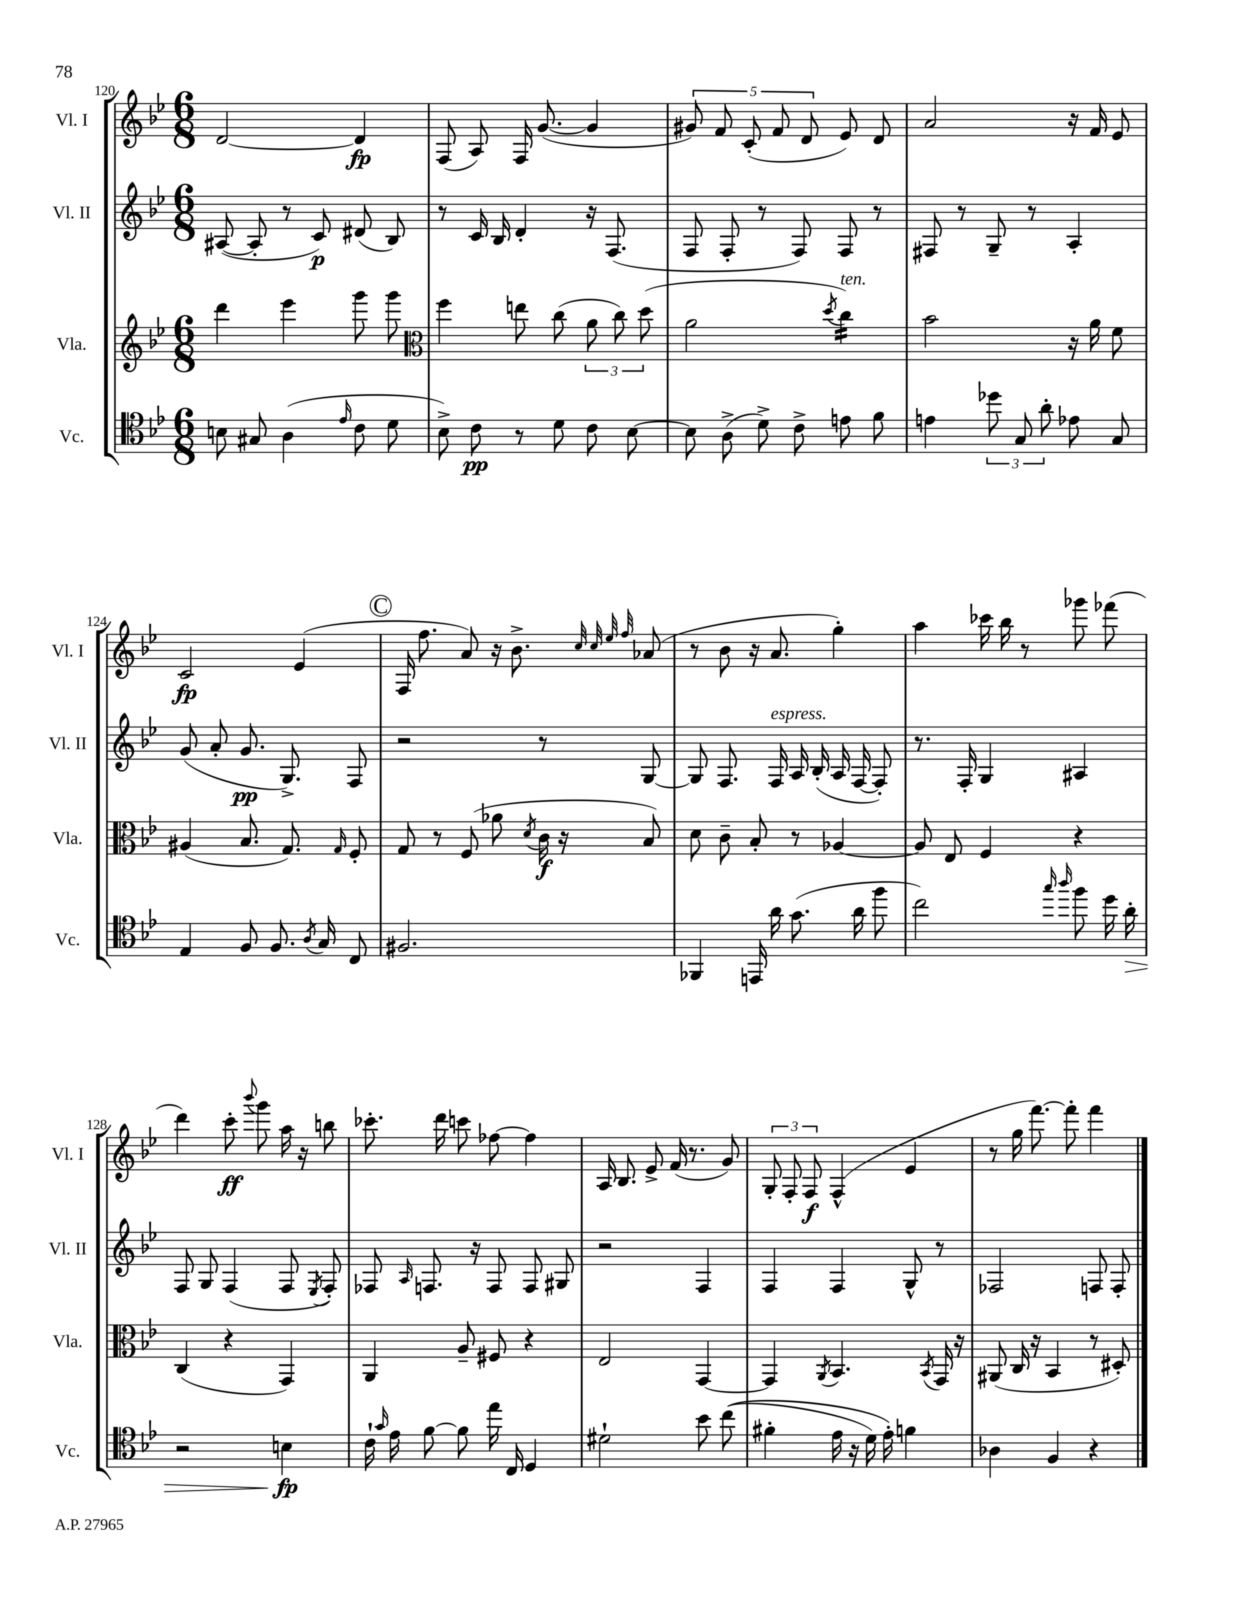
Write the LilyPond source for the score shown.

<<
\new StaffGroup <<
\new Staff = "s0" \with { instrumentName = "Vl. I" shortInstrumentName = "Vl. I" } {
    \clef treble \key bes \major \numericTimeSignature \time 6/8
    \autoBeamOff d'2~ d'4\fp |
    f8( a8) f16 g'8.~( g'4 |
    \tuplet 5/4 { gis'8) f'8 c'8-.( f'8 d'8 } ees'8) d'8 |
    a'2 r16 f'16 ees'8 |
    c'2\fp ees'4( |
    \mark \markup { \circle "C" } f16 f''8. a'8) r16 bes'8.-> \grace { c''32 c''32 ees''32 f''32 } aes'8( |
    r8 bes'8 r16 a'8. g''4-.) |
    a''4 ces'''16 bes''16 r8 ges'''8 fes'''8( |
    d'''4) c'''8-.\ff \appoggiatura { bes'''8 } g'''8 a''16 r16 b''8 |
    ces'''8.-. d'''16 c'''8 fes''8~ fes''4 |
    a16 bes8. ees'8-> f'16( r8. g'8) |
    \tuplet 3/2 { g8-. f8-. f8\f } f4-^( ees'4 |
    r8 g''16 f'''8.~) f'''8-. f'''4 \bar "|." |
}
\new Staff = "s1" \with { instrumentName = "Vl. II" shortInstrumentName = "Vl. II" } {
    \clef treble \key bes \major \numericTimeSignature \time 6/8
    \autoBeamOff ais8~( ais8-. r8 c'8\p) dis'8( bes8) |
    r8 c'16 bes16 d'4-. r16 f8.( |
    f8 f8-. r8 f8) f8 r8 |
    fis8 r8 g8-- r8 a4-. |
    g'8( a'8-. g'8.\pp g8.->) f8 |
    \mark \markup { \circle "C" } r2 r8 g8~ |
    g8 f8. f16^\markup { \italic "espress." } a16 bes16-.( a16 f16~ f8-.) |
    r8. f16-. g4 ais4 |
    f8 g8 f4( f8 \acciaccatura { ees8 } f8-.) |
    fes8 \grace { a16 } f8. r16 f8 f8 gis8 |
    r2 f4 |
    f4 f4 g8-^ r8 |
    fes2 f8 f8-. \bar "|." |
}
\new Staff = "s2" \with { instrumentName = "Vla." shortInstrumentName = "Vla." } {
    \clef treble \key bes \major \numericTimeSignature \time 6/8
    \autoBeamOff d'''4 ees'''4 g'''8 g'''8 |
    \clef alto f''4 e''8 c''8( \tuplet 3/2 { a'8 c''8) d''8( } |
    a'2 \acciaccatura { d''8 } c''4:16^\markup { \italic "ten." }) |
    bes'2 r16 a'16 f'8 |
    ais4( bes8. g8.) \grace { g16 } f8-. |
    \mark \markup { \circle "C" } g8 r8 f8( aes'8 \acciaccatura { d'8 } c'16\f r16 bes8) |
    d'8 c'8-- bes8-. r8 aes4~ |
    aes8 ees8 f4 r4 |
    c4( r4 g,4) |
    a,4 a8-- fis8 r4 |
    ees2 g,4~ |
    g,4 \acciaccatura { a,8 } bes,4. \acciaccatura { bes,8 } g,16 r16 |
    ais,8( c16 r16 bes,4 r8 dis8-.) \bar "|." |
}
\new Staff = "s3" \with { instrumentName = "Vc." shortInstrumentName = "Vc." } {
    \clef tenor \key bes \major \numericTimeSignature \time 6/8
    \autoBeamOff b8 gis8 a4( \grace { ees'16 } c'8 d'8 |
    bes8->) c'8\pp r8 d'8 c'8 bes8~ |
    bes8 a8->( d'8->) c'8-> e'8 f'8 |
    e'4 \tuplet 3/2 { des''8 g8 a'8-. } ees'8 g8 |
    ees4 f8 f8. \acciaccatura { a8 } g16 c8 |
    \mark \markup { \circle "C" } fis2. |
    fes,4 e,16 a'16 g'8.( a'16 f''8 |
    c''2) \grace { g''16 a''16 } f''8 d''16 a'16-.\> |
    r2 b4\fp\! |
    c'16-! \grace { g'16 } ees'16 f'8~ f'8 ees''16 c16 d4 |
    dis'2-! bes'8 c''8(\( |
    fis'4-. ees'16 r16 d'16) ees'16-.\) f'4 |
    aes4 f4 r4 \bar "|." |
}
>>
>>
\layout { \context { \Score currentBarNumber = #120 } }
